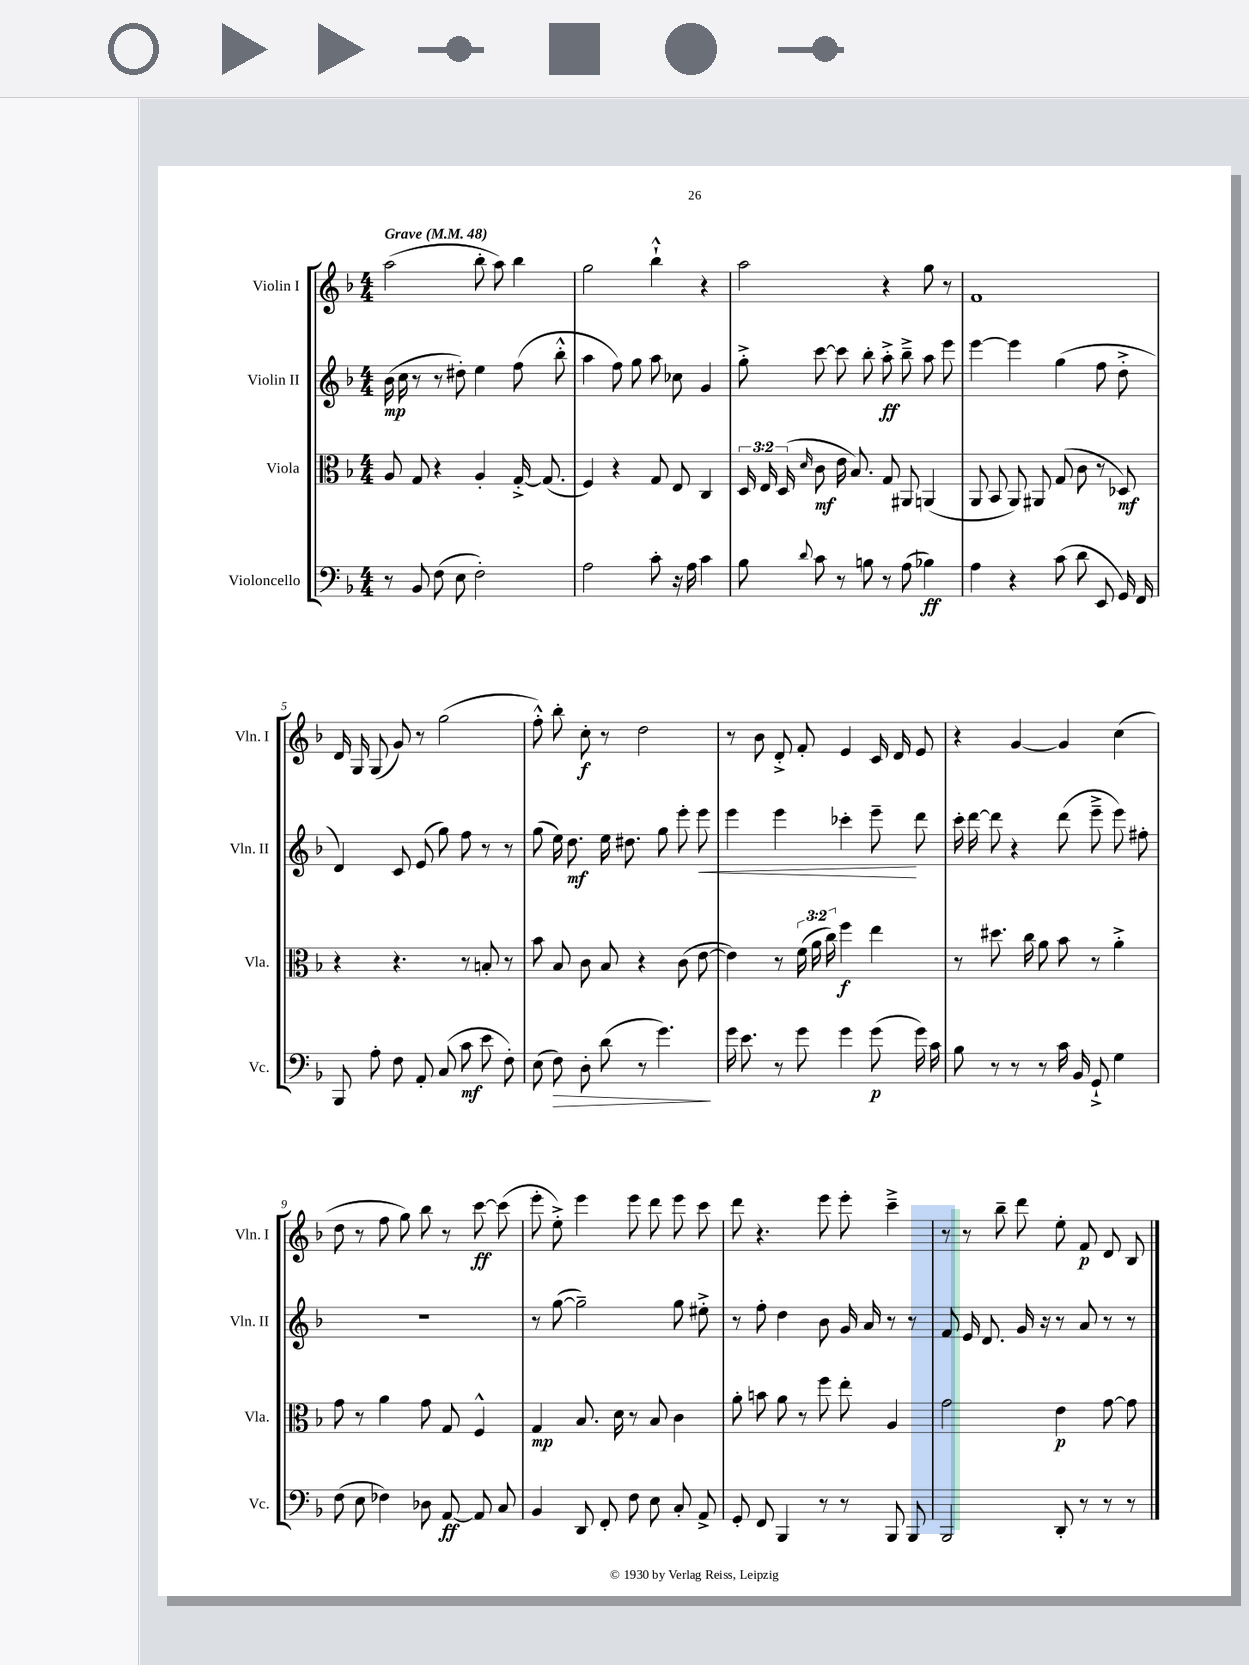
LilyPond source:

<<
\new StaffGroup <<
\new Staff = "s0" \with { instrumentName = "Violin I" shortInstrumentName = "Vln. I" } {
    \clef treble \key f \major \numericTimeSignature \time 4/4 \tempo "Grave" 4 = 48
    \autoBeamOff a''2( bes''8-. a''8) bes''4 |
    g''2 bes''4-!-^ r4 |
    a''2 r4 g''8 r8 |
    f'1 |
    d'16 g16 g8( g'8) r8 g''2( |
    f''8-.-^) bes''8-. c''8-.\f r8 d''2 |
    r8 bes'8 d'8-.-> f'8-. e'4 c'16 d'16 e'8 |
    r4 g'4~ g'4 c''4( |
    d''8 r8 f''8 g''8) bes''8 r8 c'''8~\ff c'''8( |
    e'''8-. e''8-.->) e'''4 e'''8 d'''8 e'''8 c'''8 |
    d'''8 r4. e'''8 e'''8-. c'''4---> |
    r8 r8 bes''8-- d'''8 e''8-. f'8\p d'8 bes8 \bar "|." |
}
\new Staff = "s1" \with { instrumentName = "Violin II" shortInstrumentName = "Vln. II" } {
    \clef treble \key f \major \numericTimeSignature \time 4/4
    \autoBeamOff bes'16\mp( c''16 r8 r8 dis''8-.) e''4 f''8( bes''8-.-^ |
    a''4 f''8) g''8 a''8 ces''8 g'4 |
    g''8-.-> c'''8~ c'''8 bes''8-. a''8-.->\ff bes''8---> a''8 e'''8 |
    e'''4~ e'''4 g''4( f''8 d''8-.-> |
    d'4) c'8 e'8( g''8) f''8 r8 r8 |
    g''8( e''16) d''8.\mf e''16 dis''8. g''8 e'''8-. e'''8\< |
    e'''4 e'''4 ces'''4-. e'''8--\! d'''8 |
    c'''16-. d'''16~ d'''8 r4 d'''8( e'''8---> e'''8) fis''8-. |
    R1 |
    r8 g''8~( g''2--) g''8 eis''8-.-> |
    r8 f''8-. d''4 bes'8 g'16 a'16 r8 r8 |
    f'8 e'16 d'8. g'16 r16 r8 a'8 r8 r8 \bar "|." |
}
\new Staff = "s2" \with { instrumentName = "Viola" shortInstrumentName = "Vla." } {
    \clef alto \key f \major \numericTimeSignature \time 4/4 \override Staff.TupletNumber.text = #tuplet-number::calc-fraction-text
    \autoBeamOff a8 g8 r4 a4-. g16~-.-> g8.( |
    f4) r4 g8 e8 c4 |
    \tuplet 3/2 { d16 e16 d16( } \grace { d'16 } c'8\mf e'16 bes8.) g8 ais,8 a,4( |
    a,8 bes,8 a,8) ais,8 g8( c'8 r8 des8\mf) |
    r4 r4. r8 b8-. r8 |
    bes'8 bes8 c'8 bes8 r4 c'8( e'8~ |
    e'4) r8 \tuplet 3/2 { f'16( a'16 c''16) } f''4\f e''4 |
    r8 dis''8. c''16 a'8 bes'8 r8 a'4-.-> |
    g'8 r8 a'4 g'8 g8 f4-^ |
    g4\mp bes8. d'16 r8 bes8 c'4 |
    a'8-. b'8 a'8 r8 f''8 e''8-. a4 |
    g'2 e'4\p g'8~ g'8 \bar "|." |
}
\new Staff = "s3" \with { instrumentName = "Violoncello" shortInstrumentName = "Vc." } {
    \clef bass \key f \major \numericTimeSignature \time 4/4
    \autoBeamOff r8 bes,8 f8( e8 f2-.) |
    a2 c'8-. r16 a16 c'4 |
    bes8 \appoggiatura { d'8 } c'8 r8 b8 r8 a8( bes4\ff) |
    a4 r4 c'8( d'8 e,8 g,16) f,16 |
    bes,,8 a8-. f8 a,8-. c8( c'8\mf e'8 f8-.) |
    e8( f8\>) d8-. d'8( r8 g'4.\!) |
    g'16 e'8. r8 g'8 g'4 g'8\p( g'16) c'16 |
    bes8 r8 r8 r8 c'16 bes,16 g,8-!-> g4 |
    f8( e8 fes4) des8 a,8~\ff a,8 c8 |
    bes,4 d,8 f,8-. f8 e8 c8-. a,8-> |
    g,8-. f,8 bes,,4 r8 r8 bes,,8 bes,,8 |
    bes,,2 d,8-. r8 r8 r8 \bar "|." |
}
>>
>>
